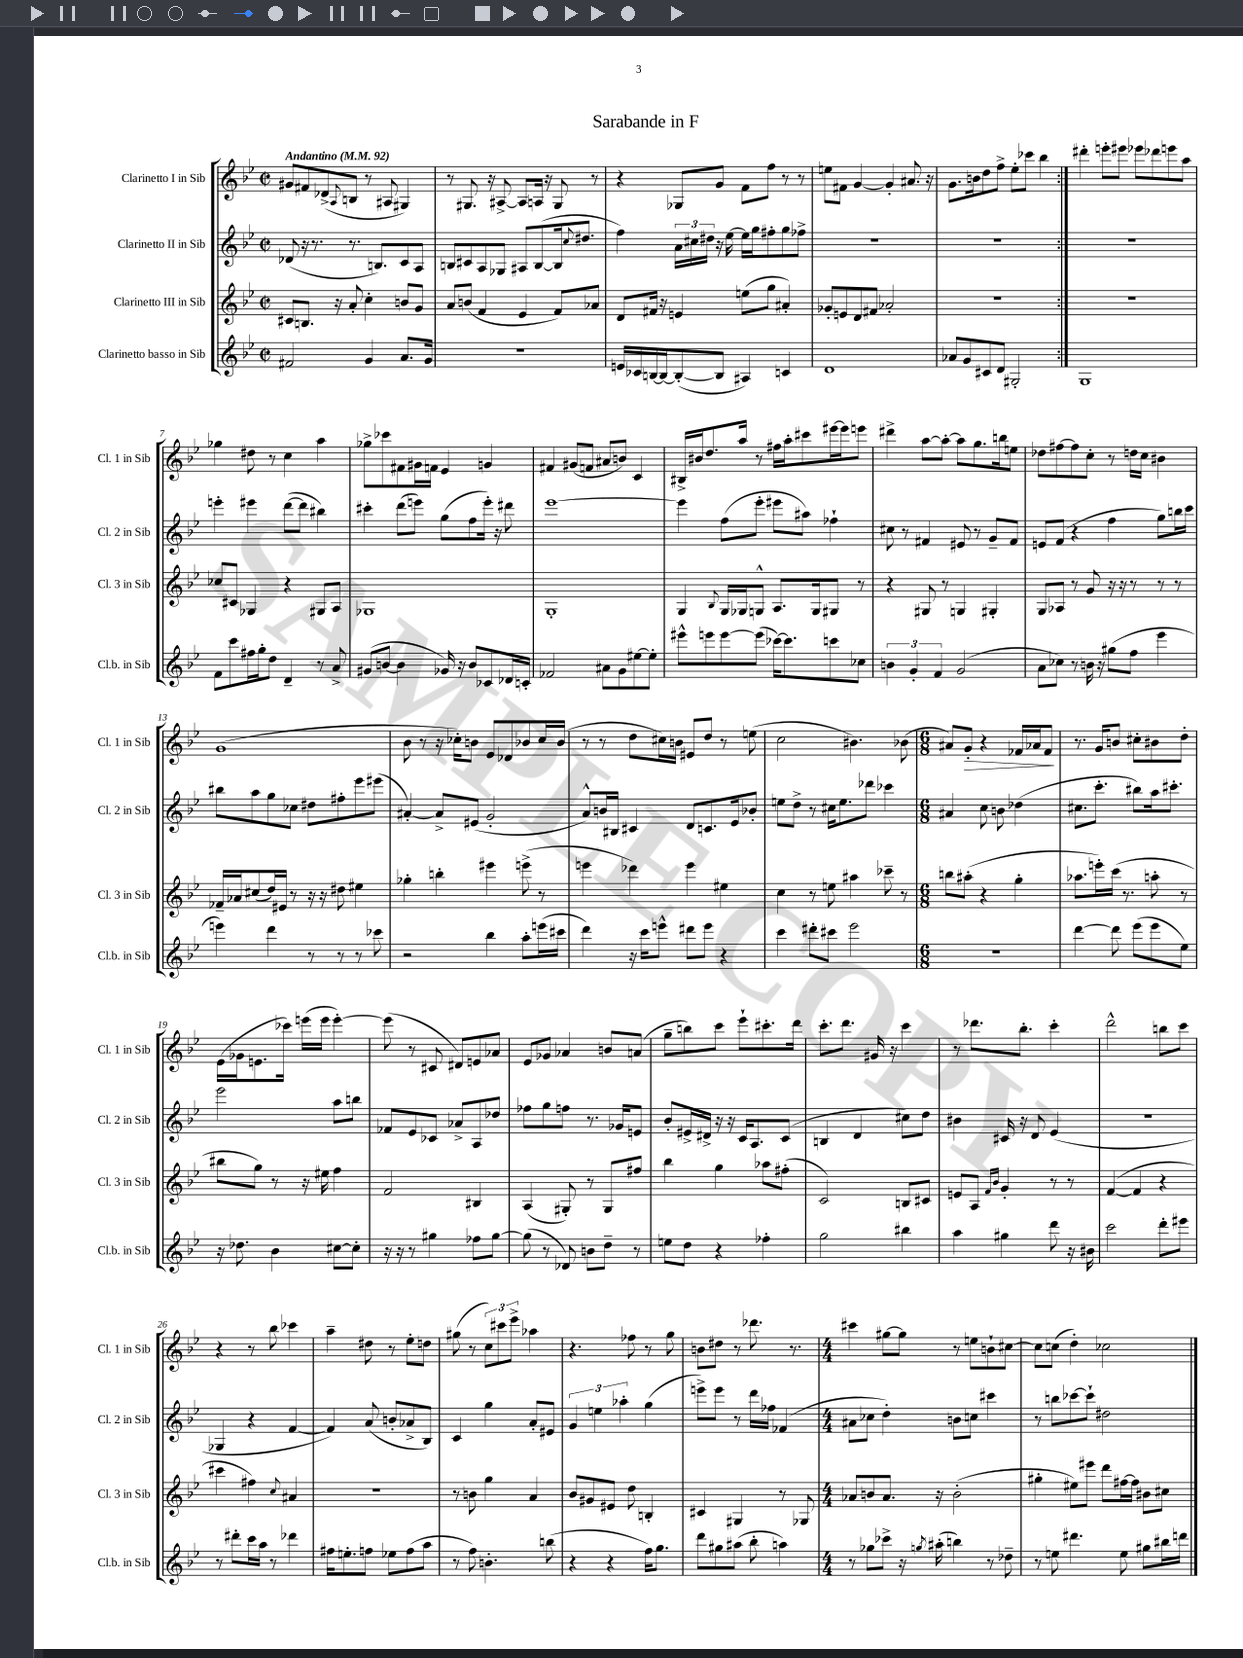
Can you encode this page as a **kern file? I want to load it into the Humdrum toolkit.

**kern	**kern	**kern	**kern
*staff4	*staff3	*staff2	*staff1
*clefG2	*clefG2	*clefG2	*clefG2
*k[b-e-]	*k[b-e-]	*k[b-e-]	*k[b-e-]
*M2/2	*M2/2	*M2/2	*M2/2
*met(c|)	*met(c|)	*met(c|)	*met(c|)
*MM92	*MM92	*MM92	*MM92
2f#	8c#	(8d-	8g#
.	8.B	16r	8f#
.	.	8.r	.
.	.	.	(8d-^
.	16r	.	.
.	.	.	8qqA
.	8a'	8.r	8B
4g	4cc'	.	8r
.	.	8.B)	.
.	.	.	8A#
8.a	8b	8c	4G#)
.	8g	8A	.
16g	.	.	.
=	=	=	=
1r	8a	8B	8r
.	(8b	8c#	8.G#
.	4f	8A	.
.	.	.	16r
.	.	8G-	[8A#^
.	4e-	8A#	8A#]
.	.	([8B	16A
.	.	.	16r
.	8f)	16B]	8G#
.	.	8qqcc	.
.	.	8.dd#	.
.	8a-	.	8r
=	=	=	=
16e	8d	4ff)	4r
16c-	.	.	.
[16B	16f#	.	.
16B_	16r	.	.
(8B'_	4e	24a	8G-
.	.	24cc#	.
.	.	24dd#	.
8B]	.	16r	8g
.	.	[16ee-	.
4A#)	(8ee	16ee-]	8f
.	.	16gg	.
.	8gg	8ff#'	8ff
4c	4a#')	8gg	8r
.	.	8ff-^	8r
=	=	=	=
1d	8g-'	1r	8ee
.	8e	.	8f#
.	8d	.	[4g
.	8f#	.	.
.	2a-'	.	4g']
.	.	.	8.a#
.	.	.	16r
=	=	=	=
8a-	1r	1r	8.g
8g	.	.	.
.	.	.	16b
8c#	.	.	8dd
8d	.	.	8ff^
2G#'	.	.	8ee-'
.	.	.	8ccc-
.	.	.	4bb-
=:|!	=:|!	=:|!	=:|!
1G	1r	1r	4ddd#'
.	.	.	8eee'
.	.	.	8eee#
.	.	.	8eee-
.	.	.	8ddd-
.	.	.	8eee
.	.	.	8aa
=	=	=	=
8f	8cc-	4eee'	4gg-
8ccc	8c#	.	.
16ff#	4G-	4eee#	8dd#
16gg'	.	.	.
8dd	.	.	8r
4d~	4r	([8ddd	4cc
.	.	8ddd]	.
8r	8G#	4bb#)	4aa
8a^	8A	.	.
=	=	=	=
(8g#	1G-	4ccc#'	8gg-^
[8b	.	.	8ccc-
4b]	.	(8ddd	8f#
.	.	8eee)	16g#
.	.	.	16f
16g-)	.	(8gg	4e-
16r	.	.	.
8b	.	8ff	.
8c-	.	16eee')	4g
.	.	16r	.
16d-	.	8ddd#	.
16c'	.	.	.
=	=	=	=
2f-	1G'	[1eee-	4f#
.	.	.	(8g#
.	.	.	8f
8a#	.	.	8a#
8g	.	.	8b)
[8ee#	.	.	4c
8ee#']	.	.	.
=	=	=	=
8eee#^^	4G	4eee-]	16B#^
.	.	.	16b#
8eee	.	.	8.dd
.	8qqB-	.	.
[8eee	16G	(8ff	.
.	16G-	.	16aa
(8eee]	8G^^	8eee-'	8r
[16ccc-)	8.A	8eee#	16ff#
8.ccc-]	.	.	16aa'
.	.	8aa#)	8ccc#
.	16G	.	.
8ccc	8G#	4ff-`	[16eee#
.	.	.	16eee#]
8cc-	8r	.	8eee
=	=	=	=
6b	4r	8cc#	4ddd#^
.	.	8r	.
6g'	.	.	.
.	8G#	4f#	[8aa
6f	.	.	.
.	8r	.	8aa'_
(2g	4G	8e#	8aa]
.	.	8r	8.gg
.	4G#'	8g~	.
.	.	.	16bb
.	.	8f#	8ee
=	=	=	=
8a	8G	8e	8dd-
8cc-)	8A-	(8f	[8ff#
8r	8r	4r	8ff#]
16b	8g	.	8cc'
16r	.	.	.
(8gg#	16r	4ff	8r
.	16r	.	.
8ff	8r	.	16dd
.	.	.	16cc
4eee-	8r	8gg)	4b#
.	8r	16bb	.
.	.	16ccc	.
=	=	=	=
4eee)	16f-~	8bb#	(1g
.	16a-	.	.
.	(8cc#	8aa	.
4ddd	16dd)	8gg	.
.	16e#	.	.
.	8r	8cc-	.
8r	16r	8dd#	.
.	16r	.	.
8r	8dd#	8ff#'	.
8r	4ee#	8eee-	.
8ccc-	.	(8eee#	.
=	=	=	=
2r	4gg-'	[4a#')	8b-
.	.	.	8r
.	4bb'	8a#^]	16r
.	.	.	16cc-')
.	.	(8e#	8b
4bb-	4eee#	2g'	8e-
.	.	.	8d-
8aa'	(8eee^	.	8b-
(16eee	8r	.	16cc-
16ccc#	.	.	(16b-
=	=	=	=
4ddd)	4eee	8a^^)	8r
.	.	16b	8r
.	.	16B#	.
16r	4ddd-)	4c#	8dd
16ccc	.	.	.
8eee^^	.	.	16cc#)
.	.	.	16b
8ddd#	4eee	8d	8e#
8eee	.	8.c	8dd
4r	4ee#	.	8r
.	.	16e-	.
.	.	8b-'	(8ee
=	=	=	=
4ccc	4cc	8ee	2cc
.	.	8dd^	.
8ddd#'	8r	8r	.
8ccc#	8ee	16cc#	.
.	.	8.ee	.
2eee-	4aa#	.	4.b#)
.	.	8ddd-	.
.	8ccc-~	4ccc-	.
.	8r	.	(8b-
=	=	=	=
*M6/8	*M6/8	*M6/8	*M6/8
2.r	8bb	4a#	8a#)
.	(8aa#'	.	8g'
.	4r	8cc	4r
.	.	8b	.
.	4gg'	(4dd-	16f-
.	.	.	16a-
.	.	.	8f-
=	=	=	=
[4ddd	8.aa-	8.cc#	8.r
.	16eee')	8.ccc'	16g
8ddd]	(16ccc	.	8b
.	8.r	.	.
(8eee-	.	8bb#)	8cc#'
8eee-	8aa'	16aa	8b#
.	.	8.ccc#'	.
8ee-)	8r	.	8dd'
=	=	=	=
16r	8bb#	2eee-	(16e-
8.dd-	.	.	16g-
.	8gg)	.	8.e
4b-	8r	.	.
.	.	.	16ccc-)
.	16r	.	(16eee
.	16ee#	.	16eee
[8cc#	4ff	8aa	[4eee')
8cc#']	.	8bb	.
=	=	=	=
16r	2f	8f-	(8eee]
16r	.	.	.
8r	.	8e-	8r
4gg#	.	8c-	8c#
.	.	8a-^	8d#)
8ff-	4B#	8A	8e
[8gg#	.	8dd-	8a-
=	=	=	=
(8gg#]	(4A	8ff-	8e-
8r	.	8gg	8g-
8d-)	8G#')	8ff	4a-
8b	8r	8.r	.
8dd~	8G#	.	8b
.	.	16g-	.
8r	8ff#	8e	(8a
=	=	=	=
8ee	4bb-	8b-'	8gg~
8dd	.	16e#^	8bb)
.	.	16d#^	.
4r	4gg	16r	8ccc
.	.	16r	.
.	.	16c	8eee-`
.	.	8.A	.
4ff-'	8aa-	.	8.ccc#'
.	(8ff#'	(8c	.
.	.	.	16ddd
=	=	=	=
2gg	2c)	4B	8.ccc'
.	.	.	8.ddd
.	.	4d	.
.	.	.	16g#
.	.	.	16r
4bb#	8B	8cc#)	4ccc
.	8c#	8dd	.
=	=	=	=
4aa	8e	4b#	8r
.	8A	.	8.ddd-
.	16qqf	.	.
.	16qqb-	.	.
4gg#	4g'	16c#	.
.	.	16r	8.bb-'
.	.	8d	.
8ddd	8r	(4e-	4ccc'
16r	8r	.	.
16b#	.	.	.
=	=	=	=
2ccc	([4f	2.r	2ddd^^
.	4f]	.	.
8ddd'	4r	.	8bb
8eee#	.	.	8ccc
=	=	=	=
8r	4ccc#	4G-	4r
8ddd#'	.	.	.
16ccc	4ff#)	4r	8r
16aa	.	.	.
8r	.	.	8bb-
.	8qqcc	.	.
4ddd-	4a#	[4f	4ccc-
=	=	=	=
16ff#	2.r	4f])	4aa~
8.ee'	.	.	.
8ff	.	(8a	8dd#
8ee-	.	8b'	8r
(8ff	.	8a-^	8ee-'
8aa	.	8B-)	8dd
=	=	=	=
8r	8r	4c	(8gg#
8ff)	8b	.	8r
4.b'	4gg	4gg	12cc)
.	.	.	12ccc#
.	.	.	12eee-^
.	4a	8a'	4aa-
(8bb	.	8e#	.
=	=	=	=
4r	8b-	6g	4.r
.	8g#	.	.
.	.	6ee	.
4r	8e#	.	.
.	.	6aa-'	.
.	8dd	.	8ff-
16ff)	4B'	(4gg	8r
8.gg	.	.	.
.	.	.	8gg
=	=	=	=
8ddd	4c#	8eee^)	8b
8gg#	.	8eee	8dd#
(8aa#	4G#	8r	8r
8bb-'	.	16ddd	8.ddd-
.	.	16ff-	.
4aa)	8r	(4f-	.
.	.	.	8.r
.	8G-	.	.
=	=	=	=
*M4/4	*M4/4	*M4/4	*M4/4
8r	8a-	8a#	4ccc#
8gg-	8b	8cc-	.
8ccc-^	8.a-	4dd')	[8gg#
16r	.	.	8gg#]
8qgg	.	.	.
(16aa#'	16r	.	.
4bb)	(2b'	8b	8r
.	.	8cc	8ee
8r	.	4ccc#	8b`
8dd-~	.	.	[8cc#
=	=	=	=
8r	4gg#'	8r	8cc#]
8ee	.	8bb	(8cc
4.ddd#	8ee#)	[8ccc-	4dd')
.	8eee#	8ccc-`]	.
.	8ddd	2dd#	2cc-
8ee	[16ff#	.	.
.	16ff#]	.	.
8gg#	8b#	.	.
16bb#	8cc#	.	.
16ddd	.	.	.
==	==	==	==
*-	*-	*-	*-
